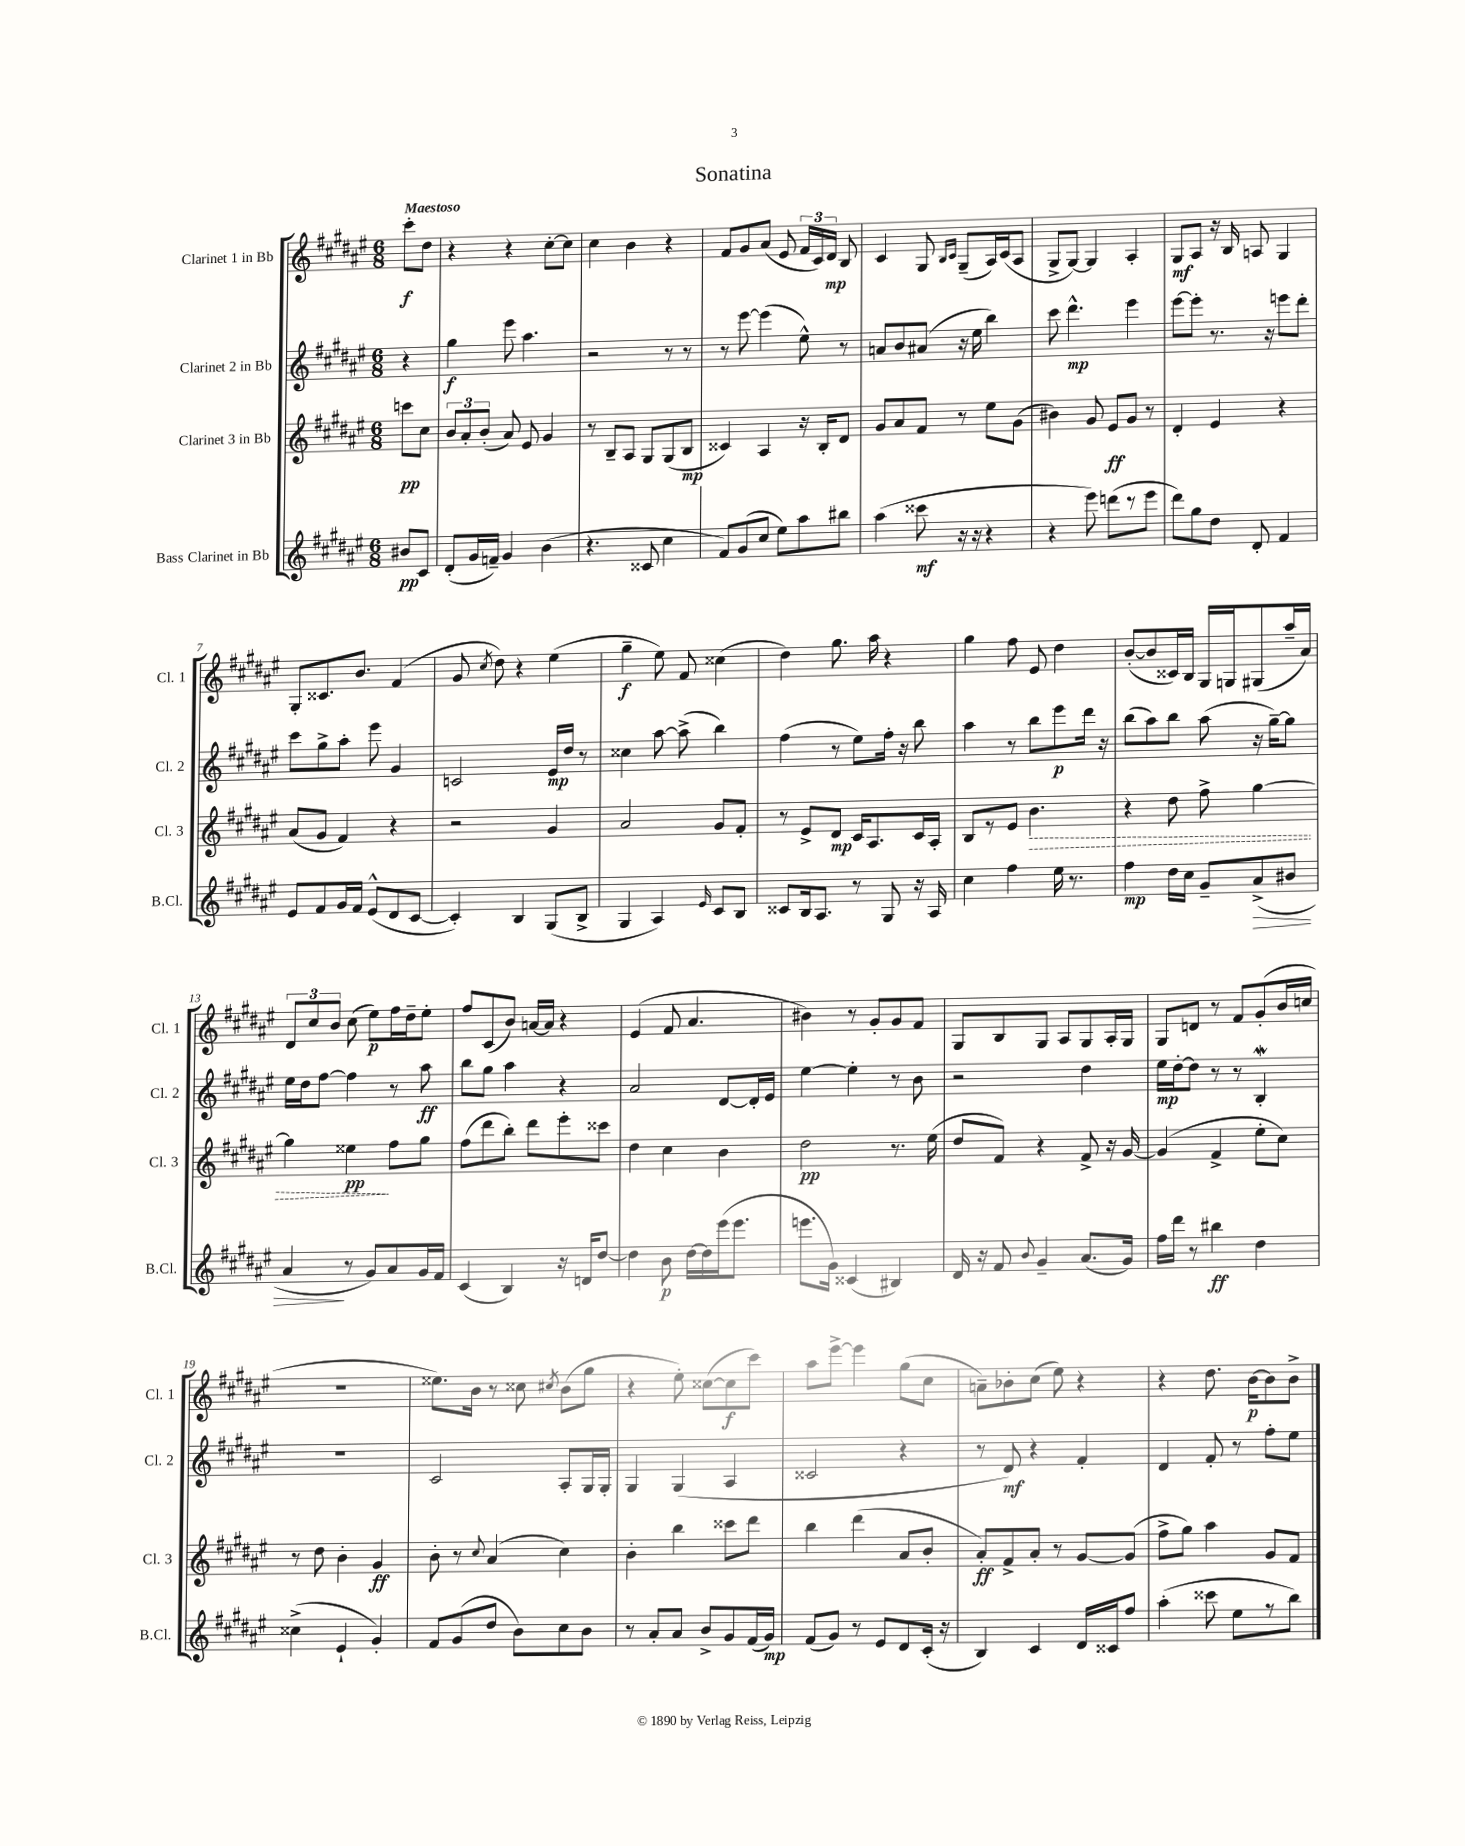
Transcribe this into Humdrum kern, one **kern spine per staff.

**kern	**dynam	**kern	**dynam	**kern	**dynam	**kern	**dynam
*part4	*part4	*part3	*part3	*part2	*part2	*part1	*part1
*staff4	*staff4	*staff3	*staff3	*staff2	*staff2	*staff1	*staff1
*I"Bass Clarinet in Bb	*	*I"Clarinet 3 in Bb	*	*I"Clarinet 2 in Bb	*	*I"Clarinet 1 in Bb	*
*I'B.Cl.	*	*I'Cl. 3	*	*I'Cl. 2	*	*I'Cl. 1	*
*clefG2	*	*clefG2	*	*clefG2	*	*clefG2	*
*k[f#c#g#d#a#e#]	*	*k[f#c#g#d#a#e#]	*	*k[f#c#g#d#a#e#]	*	*k[f#c#g#d#a#e#]	*
*M6/8	*	*M6/8	*	*M6/8	*	*M6/8	*
=	=	=	=	=	=	=	=
!	!	!	!	!	!	!LO:TX:a:B:t=Maestoso	!
8b#X/L	pp	8cccn\L	pp	4r	.	8ccc#'\L	f
8c#/J	.	8cc#\J	.	.	.	8dd#\J	.
=1	=1	=1	=1	=1	=1	=1	=1
(8d#'/L	.	12b/L	.	4gg#\	f	4r	.
.	.	12a#'/	.	.	.	.	.
16g#/L	.	.	.	.	.	.	.
.	.	(12b'/J	.	.	.	.	.
16fn~/JJ)	.	.	.	.	.	.	.
4g#/	.	8a#/)	.	8eee#\	.	4r	.
.	.	8e#/	.	4.aa#\	.	.	.
(4b\	.	4g#/	.	.	.	[8cc#'\L	.
.	.	.	.	.	.	8cc#\J]	.
=2	=2	=2	=2	=2	=2	=2	=2
4.r	.	8r	.	2r	.	4cc#\	.
.	.	8B~/L	.	.	.	.	.
.	.	8A#/J	.	.	.	4b\	.
8c##X/	.	8G#/L	.	.	.	.	.
4cc#\	.	(8G#/	.	8r	.	4r	.
.	.	8B/J	mp	8r	.	.	.
=3	=3	=3	=3	=3	=3	=3	=3
8f#/L)	.	4c##X/)	.	8r	.	8f#/L	.
(8g#/	.	.	.	[8eee#\	.	8g#/	.
8cc#/J	.	4A#/	.	(4eee#\]	.	(8a#/J	.
8ee#\L)	.	.	.	.	.	8e#/	.
8aa#\	.	16r	.	8ee#^^\)	.	24f#/LL	.
.	.	.	.	.	.	24c#/)	.
.	.	16B'/KL	.	.	.	.	.
.	.	.	.	.	.	24d#/JJ	mp
8bb#X\J	.	8d#/J	.	8r	.	8B/	.
=4	=4	=4	=4	=4	=4	=4	=4
(4aa#\	.	8g#/L	.	8an/L	.	4c#/	.
.	.	8a#/	.	8b/	.	.	.
8ccc##X\	mf	8f#/J	.	(8a#X/J	.	8G#/	.
.	.	.	.	.	.	16qqB/LL	.
.	.	.	.	.	.	16qqc#/JJ	.
16r	.	8r	.	16r	.	(8G#~/L	.
16r	.	.	.	16ee#\	.	.	.
4r	.	8ee#\L	.	4bb\)	.	16A#/L)	.
.	.	.	.	.	.	(16c#/J	.
.	.	(8g#\J	.	.	.	8A#/J	.
=5	=5	=5	=5	=5	=5	=5	=5
4r	.	4b#X\)	.	8ccc#\	.	8G#^/L	.
.	.	.	.	4.ddd#^^\	mp	[8G#/J)	.
8eee#\)	.	8g#/	.	.	.	4G#/]	.
(8dddn\L	.	8e#/L	ff	.	.	.	.
8r	.	8g#/J	.	4eee#\	.	4A#'/	.
8eee#\J	.	8r	.	.	.	.	.
=6	=6	=6	=6	=6	=6	=6	=6
8ddd#\L)	.	4d#'/	.	[8eee#\L	.	8G#/L	mf
8gg#\	.	.	.	8eee#'\J]	.	8A#/J	.
8dd#\J	.	4e#/	.	8.r	.	16r	.
.	.	.	.	.	.	16B/	.
8d#'/	.	.	.	.	.	8An/	.
.	.	.	.	16r	.	.	.
4f#/	.	4r	.	8eeen\L	.	4G#/	.
.	.	.	.	8ddd#'\J	.	.	.
!!LO:LB:g=z
=7	=7	=7	=7	=7	=7	=7	=7
8e#/L	.	(8a#/L	.	8ccc#\L	.	8G#'/L	.
8f#/	.	8g#/J	.	8gg#^\	.	8.c##X/	.
16g#/L	.	4f#/)	.	8aa#'\J	.	.	.
16f#/JJ	.	.	.	.	.	8.b/J	.
(8e#^^/L	.	.	.	8eee#\	.	.	.
8d#/	.	4r	.	4g#/	.	(4f#/	.
[8c#/J	.	.	.	.	.	.	.
=8	=8	=8	=8	=8	=8	=8	=8
4c#'/])	.	2r	.	2cn/	.	8g#/	.
.	.	.	.	.	.	8qcc#/	.
.	.	.	.	.	.	8dd#\)	.
4B/	.	.	.	.	.	4r	.
(8G#/L	.	4g#/	.	16e#/LL	mp	(4ee#\	.
.	.	.	.	16dd#/JJ	.	.	.
8B^/J	.	.	.	8r	.	.	.
=9	=9	=9	=9	=9	=9	=9	=9
4G#/	.	2a#/	.	4cc##X\	.	4gg#~\	f
4A#/)	.	.	.	[8aa#\	.	8ee#\)	.
.	.	.	.	(8aa#^\]	.	8f#/	.
16qqe#/	.	.	.	.	.	.	.
8c#/L	.	8g#/L	.	4bb\)	.	(4cc##X\	.
8B/J	.	8f#'/J	.	.	.	.	.
=10	=10	=10	=10	=10	=10	=10	=10
8c##X/L	.	8r	.	(4ff#\	.	4dd#\)	.
16B/k	.	8e#^/L	.	.	.	.	.
8.A#/J	.	.	.	.	.	.	.
.	.	8d#/J	mp	8r	.	8.gg#\	.
8r	.	16c#/KL	.	8ee#\L)	.	.	.
.	.	8.A#/	.	.	.	16aa#\	.
8G#/	.	.	.	16ff#'\Jk	.	4r	.
.	.	.	.	16r	.	.	.
16r	.	16c#/L	.	8bb\	.	.	.
16A#/	.	16A#'/JJ	.	.	.	.	.
=11	=11	=11	=11	=11	=11	=11	=11
4cc#\	.	8B/L	.	4aa#\	.	4gg#\	.
.	.	8r	.	.	.	.	.
4ff#\	.	8e#/J	.	8r	.	8ff#\	.
!	!	!	!LO:HP:b	!	!	!	!
.	.	4.b\	>	8bb\L	.	8e#/	.
16ee#\	.	.	.	8eee#\	p	4dd#\	.
8.r	.	.	.	.	.	.	.
.	.	.	.	16ddd#\Jk	.	.	.
.	.	.	.	16r	.	.	.
=12	=12	=12	=12	=12	=12	=12	=12
4ff#\	mp	4r	.	(8bb\L	.	([8b'/L	.
.	.	.	.	8aa#\)	.	8b/]	.
16dd#\LL	.	8dd#\	.	8bb\J	.	16c##X/L)	.
16cc#\JJ	.	.	.	.	.	16B/JJ	.
8g#~/L	.	8ff#^\	.	(8aa#\	.	16G#/LL	.
.	.	.	.	.	.	16Gn/J	.
!	!LO:HP:b	!	!	!	!	!	!
(8a#^/	>	[4gg#\	.	16r	.	(8G#X/	.
.	.	.	.	[16gg#~\KL)	.	.	.
8b#X/J	.	.	.	8gg#\J]	.	16aa#~/L	.
.	.	.	.	.	.	16a#/JJ)	.
!!LO:LB:g=z
=13	=13	=13	=13	=13	=13	=13	=13
4a#/	.	4gg#\]	.	16ee#\LL	.	12d#/L	.
.	.	.	.	16dd#\J	.	.	.
.	.	.	.	.	.	12cc#/	.
.	.	.	.	[8ff#\J	.	.	.
.	.	.	.	.	.	12b/J	.
8r	]	4ee##X\	pp	4ff#\]	.	(8cc#\	.
8g#/L)	.	.	.	.	.	8ee#\L)	p
8a#/	.	8ff#\L	]	8r	.	16ff#\L	.
.	.	.	.	.	.	16dd#~\J	.
16g#/L	.	8gg#\J	.	8aa#\	ff	8ee#'\J	.
16f#/JJ	.	.	.	.	.	.	.
=14	=14	=14	=14	=14	=14	=14	=14
(4c#/	.	(8ff#\L	.	8bb\L	.	8ff#/L	.
.	.	8ddd#\	.	8gg#\J	.	(8c#/	.
4B/)	.	8bb'\J)	.	4aa#\	.	8b/J)	.
.	.	8ddd#\L	.	.	.	[16an/LL	.
.	.	.	.	.	.	16a/JJ]	.
16r	.	8eee#'\	.	4r	.	4r	.
16dn/KL	.	.	.	.	.	.	.
[8dd#/J	.	8ccc##X\J	.	.	.	.	.
=15	=15	=15	=15	=15	=15	=15	=15
4dd#\]	.	4dd#\	.	2a#/	.	(4e#/	.
8b\	p	4cc#\	.	.	.	8f#/	.
[16dd#\LL	.	.	.	.	.	4.a#/	.
16dd#\]	.	.	.	.	.	.	.
(16eee#\J	.	4b\	.	[8d#/L	.	.	.
8.eee#\J	.	.	.	.	.	.	.
.	.	.	.	16d#'/L]	.	.	.
.	.	.	.	16e#/JJ	.	.	.
=16	=16	=16	=16	=16	=16	=16	=16
8.eeen\L	.	2dd#\	pp	[4ee#\	.	4b#X\)	.
16g#\Jk)	.	.	.	.	.	.	.
(4c##X/	.	.	.	4ee#'\]	.	8r	.
.	.	.	.	.	.	8g#'/L	.
4B#X/)	.	8.r	.	8r	.	8g#/	.
.	.	.	.	8b\	.	8f#/J	.
.	.	(16ee#\	.	.	.	.	.
=17	=17	=17	=17	=17	=17	=17	=17
16d#/	.	8dd#/L	.	2r	.	8G#/L	.
16r	.	.	.	.	.	.	.
8f#/	.	8f#/J)	.	.	.	8B/	.
8qqb/	.	.	.	.	.	.	.
4g#~/	.	4r	.	.	.	8G#/J	.
.	.	.	.	.	.	8A#/L	.
(8.a#/L	.	8f#^/	.	4dd#\	.	8G#/	.
.	.	16r	.	.	.	16A#'/L	.
16g#/Jk)	.	[16g#/	.	.	.	16G#/JJ	.
=18	=18	=18	=18	=18	=18	=18	=18
16ff#\LL	.	(4g#/]	.	16ee#\LL	mp	8G#/L	.
16ddd#\JJ	.	.	.	[16dd#'\J	.	.	.
8r	.	.	.	8dd#\J]	.	8dn/J	.
4bb#X\	ff	4f#^/	.	8r	.	8r	.
.	.	.	.	8r	.	8f#/L	.
4dd#\	.	8ee#'\L	.	4Bw'/	.	(8g#'/	.
.	.	8cc#\J)	.	.	.	16b/L	.
.	.	.	.	.	.	16ccn/JJ	.
!!LO:LB:g=z
=19	=19	=19	=19	=19	=19	=19	=19
(4cc##X^\	.	8r	.	2.r	.	2.r	.
.	.	8dd#\	.	.	.	.	.
4e#`/	.	4b'\	.	.	.	.	.
4g#'/)	.	4g#/	ff	.	.	.	.
=20	=20	=20	=20	=20	=20	=20	=20
8f#/L	.	8b'\	.	2c#/	.	8.ee##X\L)	.
(8g#/	.	8r	.	.	.	.	.
.	.	.	.	.	.	16b\Jk	.
.	.	8qqcc#/	.	.	.	.	.
8dd#/J	.	(4a#/	.	.	.	8r	.
8b\L)	.	.	.	.	.	8cc##X\	.
.	.	.	.	.	.	8qcc#X/	.
8cc#\	.	4cc#\)	.	8A#'/L	.	(8b\L	.
8b\J	.	.	.	16G#/L	.	8gg#\J	.
.	.	.	.	16G#'/JJ	.	.	.
=21	=21	=21	=21	=21	=21	=21	=21
8r	.	4b'\	.	4G#/	.	4r	.
8a#'/L	.	.	.	.	.	.	.
8a#/J	.	4bb\	.	(4G#/	.	8ee#'\)	.
8b^/L	.	.	.	.	.	([8cc##X\L	.
8g#/	.	8ccc##X\L	.	4A#/	.	8cc##\]	f
(16f#/L	.	8ddd#\J	.	.	.	8ccc#\J)	.
16g#/JJ)	mp	.	.	.	.	.	.
=22	=22	=22	=22	=22	=22	=22	=22
(8f#/L	.	4bb\	.	2c##X/	.	8aa#\L	.
8g#/J)	.	.	.	.	.	[8eee#^\J	.
8r	.	(4ddd#\	.	.	.	4eee#\]	.
8e#/L	.	.	.	.	.	.	.
8d#/	.	8a#/L	.	4r	.	(8gg#\L	.
(16c#'/Jk	.	8b'/J	.	.	.	8cc#\J	.
16r	.	.	.	.	.	.	.
=23	=23	=23	=23	=23	=23	=23	=23
4B/)	.	8a#'/L)	ff	8r	.	8an~\L)	.
.	.	8f#^/	.	8d#/)	mf	8b-X'\	.
4c#/	.	8a#'/J	.	4r	.	(8cc#\J	.
.	.	8r	.	.	.	8ee#\)	.
16d#/LL	.	[8g#/L	.	4f#'/	.	4r	.
16c##X/J	.	.	.	.	.	.	.
8ff#/J	.	(8g#/J]	.	.	.	.	.
=24	=24	=24	=24	=24	=24	=24	=24
(4aa#'\	.	8ff#^\L	.	4d#/	.	4r	.
.	.	8gg#\J)	.	.	.	.	.
8ccc##X\	.	4aa#\	.	8f#'/	.	8.dd#\	.
8ee#\L	.	.	.	8r	.	.	.
.	.	.	.	.	.	[16b\KL	p
8r	.	8g#/L	.	8ff#'\L	.	8b\]	.
8bb\J)	.	8f#/J	.	8ee#\J	.	8b^\J	.
==	==	==	==	==	==	==	==
*-	*-	*-	*-	*-	*-	*-	*-
